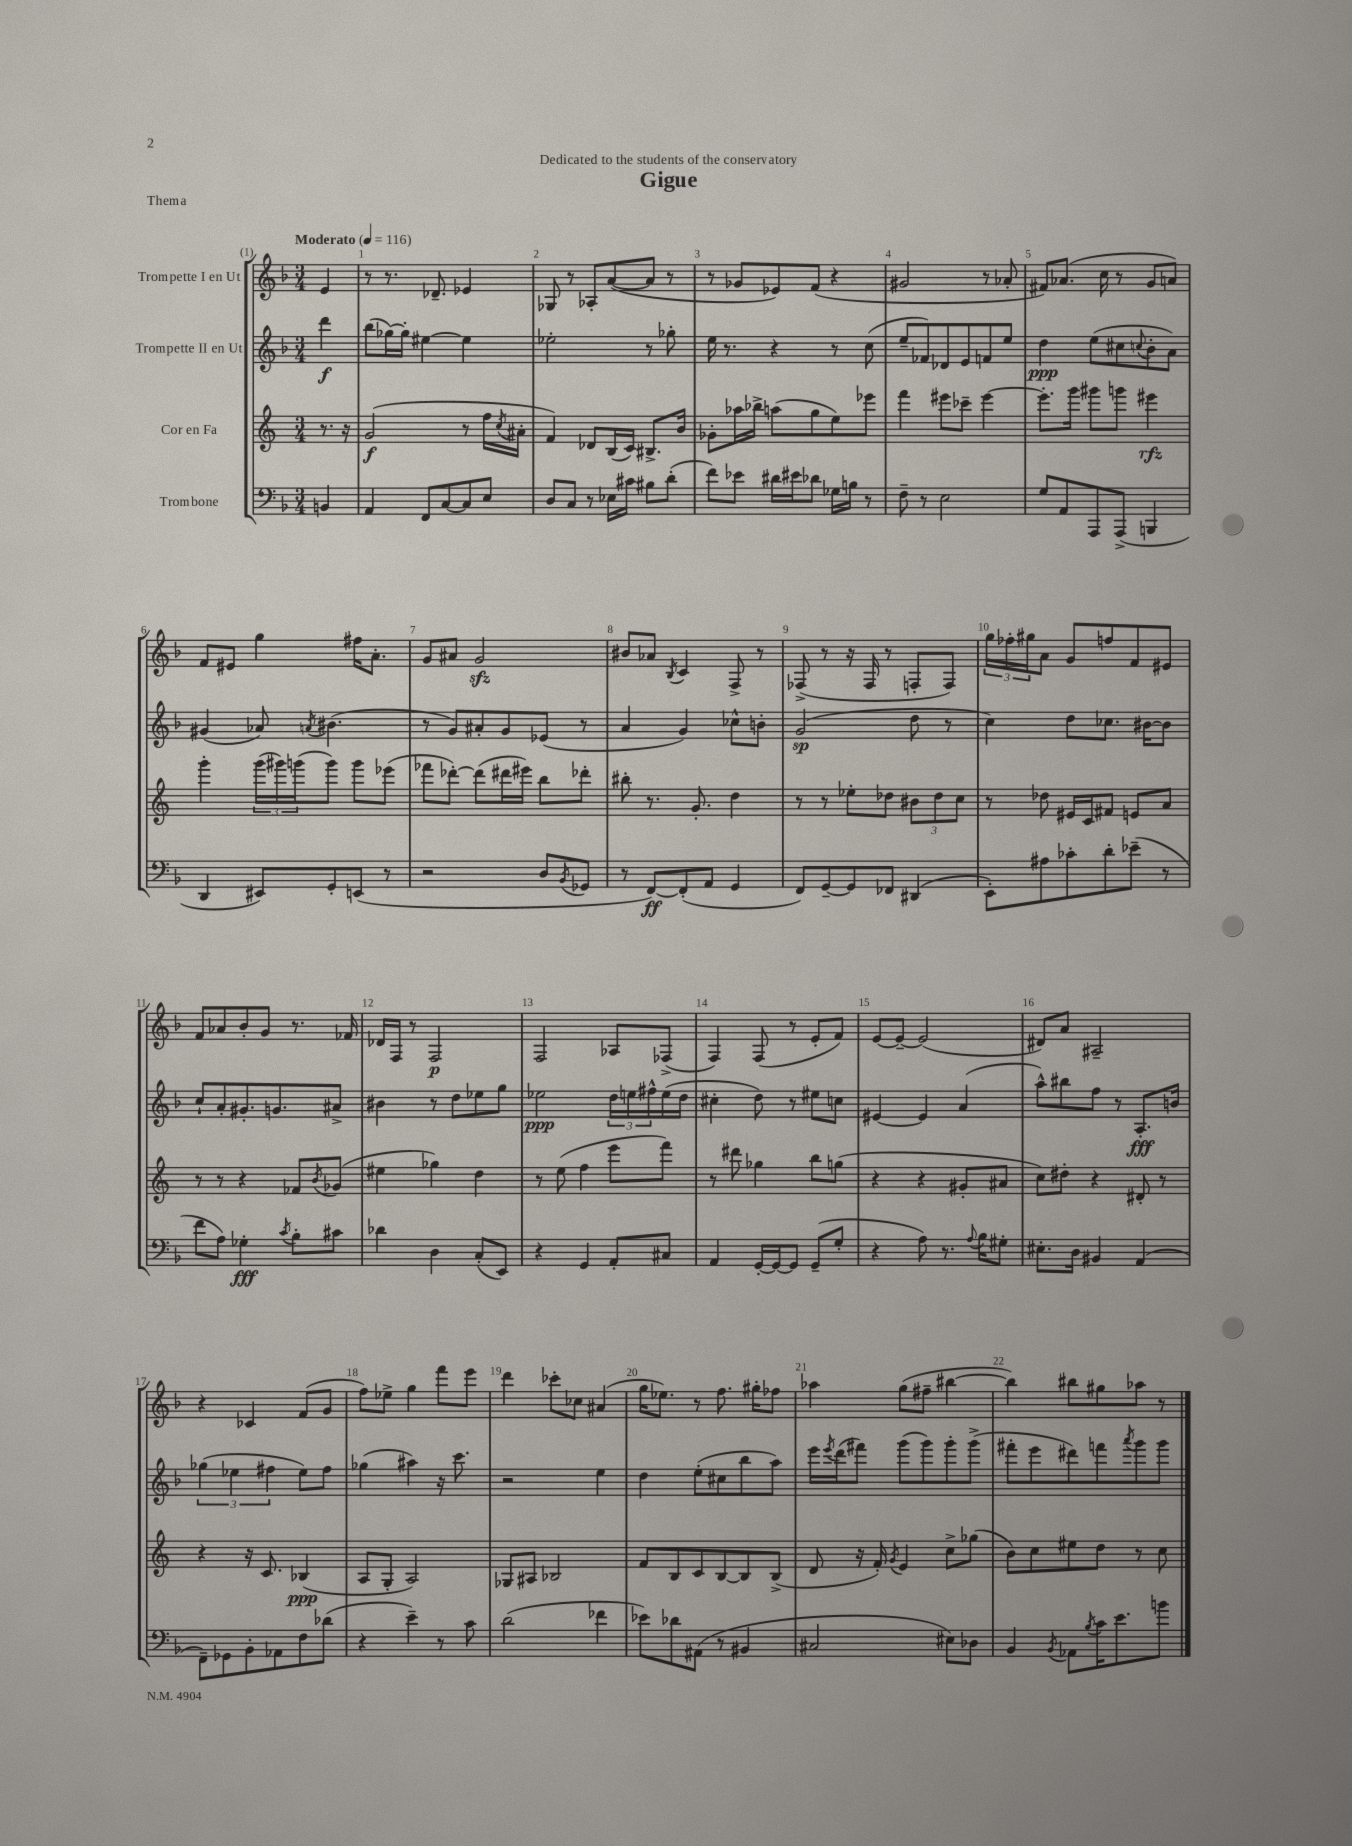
\header { title = "Gigue" dedication = "Dedicated to the students of the conservatory" piece = "Thema" }
<<
\new StaffGroup <<
\new Staff = "s0" \with { instrumentName = "Trompette I en Ut" } {
    \clef treble \key f \major \numericTimeSignature \time 3/4 \partial 4 \tempo "Moderato" 4 = 116
    e'4 |
    r8 r8. des'8.-- ees'4 |
    ges8 r8 aes8-. a'8~( a'8 r8 |
    r8 ges'8 ees'8) f'8( r4 |
    gis'2 r8 aes'8-. |
    fis'8) aes'8.( c''16 r8 g'8 a'8) |
    f'8 eis'8 g''4 fis''16 a'8.-. |
    g'8 ais'8 g'2\sfz |
    bis'8 aes'8 \acciaccatura { bes8 } c'4 f8-> r8 |
    fes8->( r8 r16 fes16 r8 f8-. f8) |
    \tuplet 3/2 { g''16 fes''16-. gis''16 } a'8 g'8 f''8 f'8 eis'8 |
    f'8 aes'8 bes'8-. g'8 r8. fes'16 |
    des'16 f16 r8 f2\p |
    f2 aes8 fes8->( |
    f4) f8( r8 e'8-. f'8) |
    e'8~ e'8~-- e'2( |
    dis'8) a'8 ais2-- |
    r4 ces'4 f'8( g'8 |
    f''8) ees''8-> g''4 f'''8 e'''8 |
    d'''4 ces'''8-. ces''8 ais'4( |
    g''16 ees''8.) r8 f''8. gis''16-. fes''8 |
    aes''4 g''8( fis''8-- bis''4~ |
    bis''4) bis''8 gis''8 aes''8 r8 \bar "|." |
}
\new Staff = "s1" \with { instrumentName = "Trompette II en Ut" } {
    \clef treble \key f \major \numericTimeSignature \time 3/4 \partial 4
    d'''4\f |
    bes''8( ges''16~) ges''16-. eis''4~ eis''4 |
    ees''2-. r8 ges''8-. |
    e''16 r8. r4 r8 c''8( |
    e''8-- fes'8) des'8 e'8 f'8 e''8 |
    d''4\ppp e''8( cis''8 \appoggiatura { c''8 } bes'8-. a'8) |
    gis'4( aes'8) \acciaccatura { a'8 } bis'4.( |
    r8 g'8) ais'8-. g'8 ees'8( r8 |
    a'4 g'4) ces''8-^ b'8-. |
    g'2\sp( d''8 r8 |
    c''4) d''8 ces''8. bis'16~ bis'8 |
    c''8-! a'8-. gis'8.-. g'8. ais'8-> |
    bis'4 r8 d''8 ees''8 g''8 |
    ees''2\ppp \tuplet 3/2 { d''16 e''16 fis''16-^ } e''16( d''16 |
    cis''4-. d''8) r8 eis''8 c''8 |
    eis'4~ eis'4 a'4( |
    a''8-^) bis''8 f''8 r8 a8.-.\fff b'16 |
    \tuplet 3/2 { ges''4( ees''4 fis''4 } ees''8) fis''8 |
    ges''4( ais''4) r16 c'''8. |
    r2 e''4 |
    d''4 e''8-.( cis''8 bes''8 a''8) |
    e'''16 \acciaccatura { e'''8 } d'''16( fis'''8) g'''8( g'''8) g'''8-. g'''8->( |
    fis'''8-. e'''8 dis'''8) f'''8 \acciaccatura { a'''8 } g'''8 g'''8 \bar "|." |
}
\new Staff = "s2" \with { instrumentName = "Cor en Fa" } {
    \clef treble \key c \major \numericTimeSignature \time 3/4 \partial 4
    r8. r16 |
    g'2\f( r8 f''16 \acciaccatura { c''8 } ais'16-. |
    f'4) des'8 b16( c'16) bis8.-> b'16 |
    ges'8-. aes''16 bes''16-> a''8( g''8 e''8) ees'''8 |
    f'''4 eis'''8 ces'''8-- eis'''4~ |
    eis'''8.-. g'''16 gis'''8 g'''8 eis'''4\rfz |
    g'''4-. \tuplet 3/2 { g'''16( gis'''16) g'''16( } g'''8) g'''8 ees'''8( |
    fes'''8 des'''8~-.) des'''8( dis'''16 eis'''16) b''8 des'''8-. |
    bis''8-. r8. g'8.-. d''4 |
    r8 r8 ees''8-. des''8 \tuplet 3/2 { bis'8 des''8 c''8 } |
    r8 des''8 eis'16 c'16 fis'8 e'8 a'8 |
    r8 r8 r4 fes'8 \acciaccatura { b'8 } ges'8( |
    eis''4 ges''4) d''4 |
    r8 e''8( f''4 e'''8 f'''8) |
    r8 dis'''8 ges''4 b''8 g''8( |
    r4 r4 gis'8-. ais'8 |
    c''8) dis''8-. r4 dis'8-. r8 |
    r4 r16 c'8. bes4\ppp( |
    a8 g8-. a2) |
    ges8 ais8 bes2 |
    f'8 b8 c'8 b8~ b8 b8->( |
    d'8 r16 f'16-.) \acciaccatura { g'8 } e'4 c''8-> ges''8( |
    b'8) c''8 eis''8 d''8 r8 c''8 \bar "|." |
}
\new Staff = "s3" \with { instrumentName = "Trombone" } {
    \clef bass \key f \major \numericTimeSignature \time 3/4 \partial 4
    b,4 |
    a,4 f,8 c8~ c8 e8 |
    d8 c8 r8 ees16 cis'16 bis8 d'8-.( |
    f'8) ees'8 dis'16 eis'16 des'8 ges16 b16 r8 |
    f8-- r8 e2 |
    g8 a,8 a,,8 a,,8->( b,,4 |
    d,4 eis,8) g,8-. e,8( r8 |
    r2 d8 \acciaccatura { bes,8 } ges,8 |
    r8 f,8~\ff) f,8-.( a,8 g,4 |
    f,8) g,8~-- g,8 fes,8 dis,4( |
    e,8-.) ais8 ces'8-. d'8-. ees'8--( r8 |
    f'8 a8) ges4-.\fff \acciaccatura { c'8 } bes8-. cis'8 |
    des'4 d4 c8-.( e,8) |
    r4 g,4 a,8-. cis8 |
    a,4 g,16~-. g,16~ g,8 g,8--( g8-. |
    r4 a8) r8. \appoggiatura { a8 } bes16 gis8-. |
    eis8.-. d16 bis,4 a,4( |
    f,8--) ges,8 bes,8-. aes,8 f8 des'8( |
    r4 e'4--) r8 c'8 |
    d'2( fes'4 |
    ees'8) des'8 ais,8( r8 bis,4 |
    cis2 eis8) des8 |
    bes,4 \acciaccatura { bes,8 } aes,8 \acciaccatura { bes8 } c'16 e'8. b'8 \bar "|." |
}
>>
>>
\layout { \context { \Score \override BarNumber.break-visibility = ##(#f #t #t) barNumberVisibility = #all-bar-numbers-visible } }
